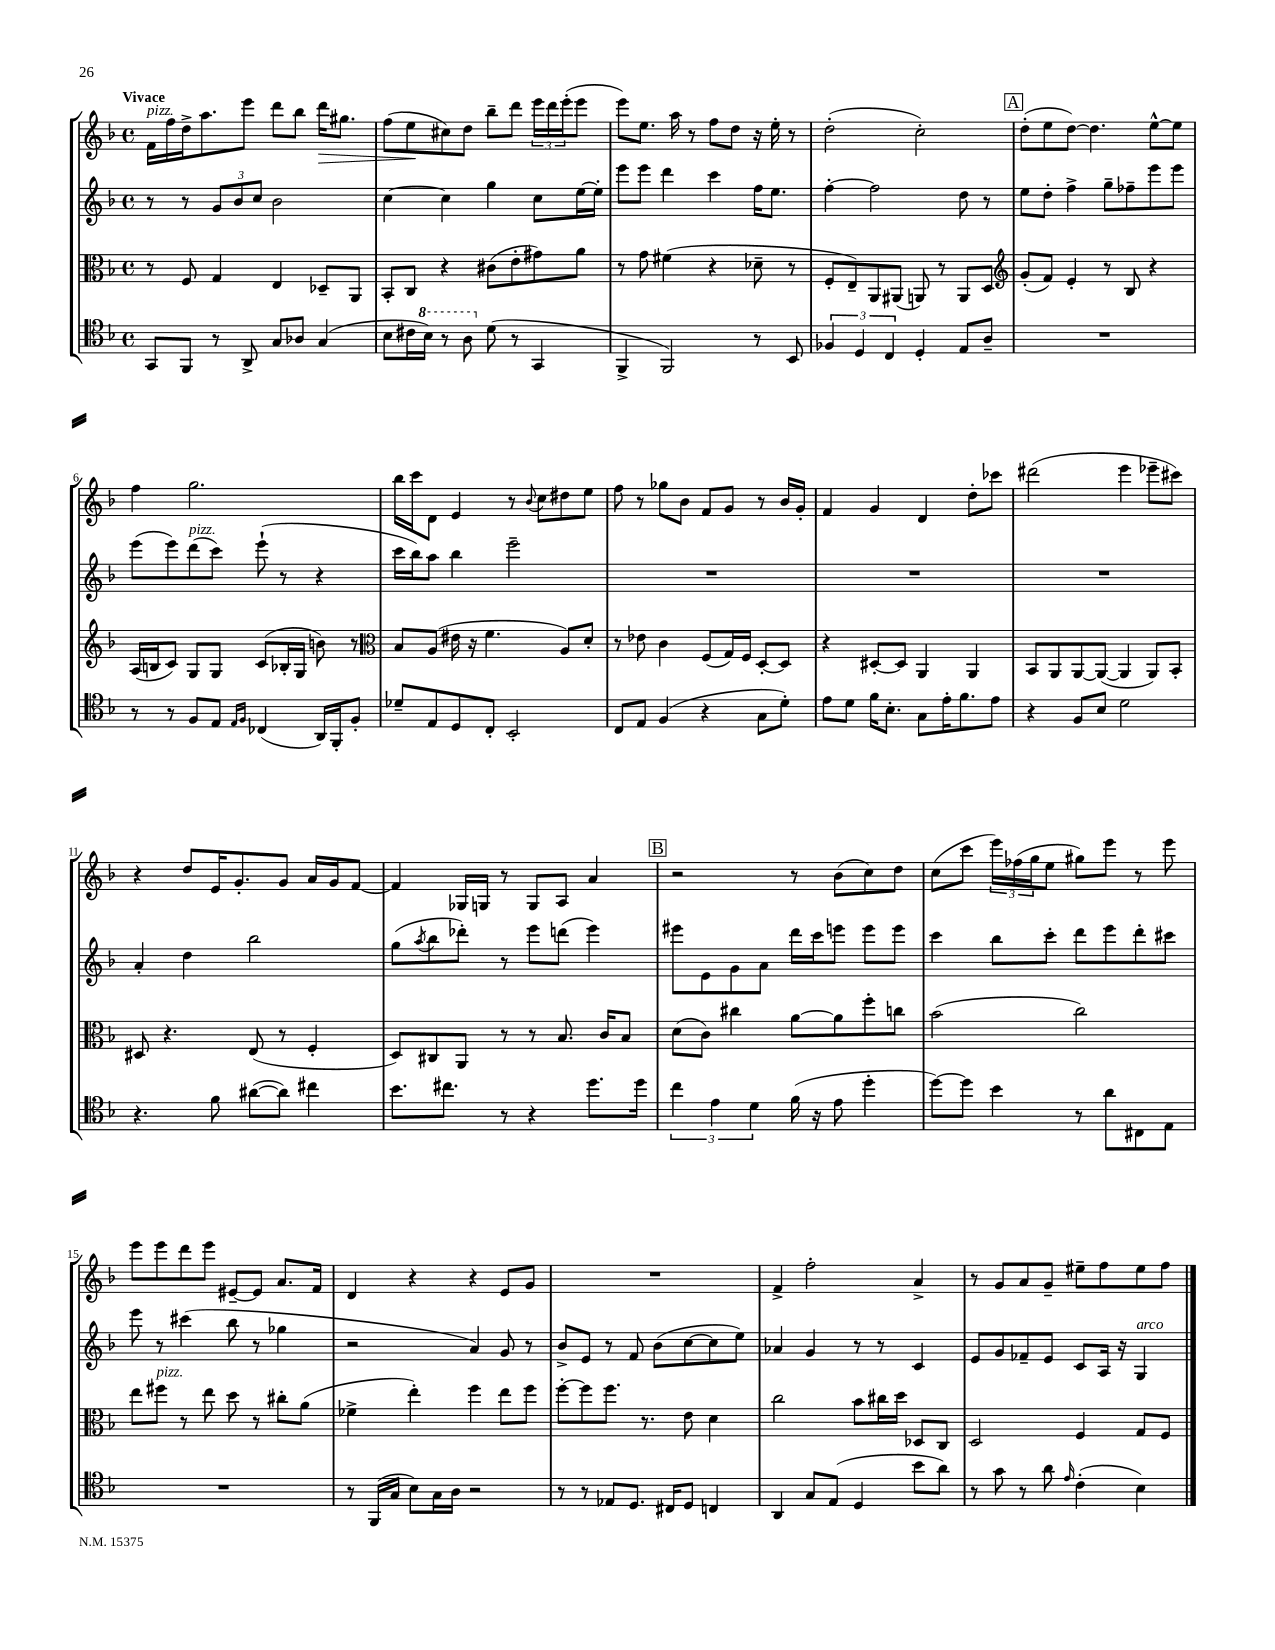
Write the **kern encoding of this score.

**kern	**kern	**kern	**kern	**dynam
*part4	*part3	*part2	*part1	*part1
*staff4	*staff3	*staff2	*staff1	*staff1
*clefC4	*clefC3	*clefG2	*clefG2	*
*k[b-]	*k[b-]	*k[b-]	*k[b-]	*
*M4/4	*M4/4	*M4/4	*M4/4	*
*met(c)	*met(c)	*met(c)	*met(c)	*
=1	=1	=1	=1	=1
!	!	!	!LO:TX:a:B:t=Vivace	!
!	!	!	!LO:TX:a:i:t=pizz.	!
8GG/L	8r	8r	16f\LL	.
.	.	.	16ff\	.
8FF/J	8F/	8r	16dd^\J	.
.	.	.	8.aa\	.
8r	4G/	12g/L	.	.
.	.	12b-/	.	.
8AA^/	.	.	8eee\J	.
.	.	12cc/J	.	.
8G/L	4E/	2b-\	8ddd\L	.
8A-X/J	.	.	8bb-\J	.
!	!	!	!	!LO:HP:b
(4G/	8D-X~/L	.	16ddd\KL	>
.	.	.	8.gg#X\J	.
.	8AA/J	.	.	.
=2	=2	=2	=2	=2
8B-\L	8BB-'/L	[4cc\	(8ff\L	.
16c#X\L	8C/J	.	8ee\	.
*8va	*	*	*	*
16b-\JJ)	.	.	.	.
8r	4r	4cc\]	8cc#X\)	]
8a\	.	.	8dd\J	.
*X8va	*	*	*	*
(8d\	(8c#X\L	4gg\	8bb-~\L	.
8r	8e'\	.	8ddd\J	.
4GG/	8g#X\)	8cc\L	24eee\LL	.
.	.	.	24ddd\	.
.	.	.	(24eee'\J	.
.	8a\J	[16ee\L	8eee\J	.
.	.	16ee'\JJ]	.	.
=3	=3	=3	=3	=3
4FF^/	8r	8eee\L	8eee\L)	.
.	8g\	8eee\J	8.ee\J	.
2FF/)	(4f#X\	4ddd\	.	.
.	.	.	16aa\	.
.	.	.	8r	.
.	4r	4ccc\	8ff\L	.
.	.	.	8dd\J	.
8r	8d-X~\	16ff\KL	16r	.
.	.	8.ee\J	16ee'\	.
8BB-/	8r	.	8r	.
=4	=4	=4	=4	=4
6F-X/	8F'/L	[4ff'\	(2dd'\	.
.	8E~/)	.	.	.
6D/	.	.	.	.
.	8AA/	2ff\]	.	.
6C/	.	.	.	.
.	(8AA#X/J	.	.	.
4D'/	8AAn/)	.	2cc'\)	.
.	8r	.	.	.
8E/L	8AA/L	8dd\	.	.
8A~/J	8D/J	8r	.	.
!!LO:REH:place=s1:t=A
=5	=5	=5	=5	=5
*	*clefG2	*	*	*
1r	(8g'/L	8ee\L	(8dd'\L	.
.	8f/J)	8dd'\J	8ee\	.
.	4e'/	4ff^\	[8dd\J)	.
.	.	.	4.dd\]	.
.	8r	8gg~\L	.	.
.	8B-/	8ff-X~\	.	.
.	4r	8eee\	[8ee^^\L	.
.	.	8eee\J	8ee\J]	.
!!LO:LB:g=z
=6	=6	=6	=6	=6
8r	(16A/LL	(8eee\L	4ff\	.
.	16Bn/J	.	.	.
8r	8c/J)	8eee\)	.	.
!	!	!LO:TX:a:i:t=pizz.	!	!
8F/L	8G/L	(8ddd\	2.gg\	.
8E/J	8G/J	8ccc\J)	.	.
16qqE/LL	.	.	.	.
16qqF/JJ	.	.	.	.
(4C-X/	(8c/L	(8eee`\	.	.
.	16B-X'/L	8r	.	.
.	16G/JJ	.	.	.
16AA/LL)	8bn\)	4r	.	.
16FF'/J	.	.	.	.
8F'/J	8r	.	.	.
=7	=7	=7	=7	=7
*	*clefC3	*	*	*
8d-X~/L	8B-/L	16ccc\LL	16bb-\LL	.
.	.	16bb-\J)	16ccc\J	.
8E/	(8A/J	8aa\J	8d\J	.
8D/	16e#X\	4bb-\	4e/	.
.	16r	.	.	.
8C'/J	4.f\	.	.	.
2BB-'/	.	2eee~\	8r	.
.	.	.	8qqb-/	.
.	.	.	8cc\L	.
.	8A/L)	.	8dd#X\	.
.	8d'/J	.	8ee\J	.
=8	=8	=8	=8	=8
8C/L	8r	1r	8ff\	.
8E/J	8e-X\	.	8r	.
(4F/	4c\	.	8gg-X\L	.
.	.	.	8b-\J	.
4r	(8F/L	.	8f/L	.
.	16G/L)	.	8g/J	.
.	16F/JJ	.	.	.
8G\L	[8D'/L	.	8r	.
8d'\J)	8D/J]	.	16b-/LL	.
.	.	.	16g'/JJ	.
=9	=9	=9	=9	=9
8e\L	4r	1r	4f/	.
8d\J	.	.	.	.
16f\KL	[8D#X'/L	.	4g/	.
8.B-'\J	.	.	.	.
.	8D#/J]	.	.	.
8G\L	4AA/	.	4d/	.
16e'\K	.	.	.	.
8.f\	.	.	.	.
.	4AA/	.	8dd'\L	.
8e\J	.	.	8ccc-X\J	.
=10	=10	=10	=10	=10
4r	8BB-/L	1r	(2ddd#X\	.
.	8AA/	.	.	.
8F/L	[8AA/	.	.	.
8B-/J	(8AA/J_	.	.	.
2d\	4AA/]	.	4eee\	.
.	8AA/L)	.	8eee-X~\L	.
.	8BB-'/J	.	8ccc#X\J)	.
!!LO:LB:g=z
=11	=11	=11	=11	=11
4.r	8D#X/	4a'/	4r	.
.	4.r	.	.	.
.	.	4dd\	8dd/L	.
8f\	.	.	16e/K	.
.	.	.	8.g'/	.
([8a#X\L	(8E/	2bb-\	.	.
8a#\J])	8r	.	8g/J	.
4cc#X\	4F'/	.	16a/LL	.
.	.	.	16g/J	.
.	.	.	[8f/J	.
=12	=12	=12	=12	=12
8.b-\L	8D/L)	(8gg\L	4f/]	.
.	.	8qaa/	.	.
.	8C#X/	8bb-\	.	.
8.cc#X\J	.	.	.	.
.	8AA/J	8ddd-X'\J)	16G-X/LL	.
.	.	.	16Gn/JJ	.
8r	8r	8r	8r	.
4r	8r	8eee\L	8G/L	.
.	8.B-/	(8dddn\J	8A/J	.
8.dd\L	.	4eee\)	4a/	.
.	16c/KL	.	.	.
.	8B-/J	.	.	.
16dd\Jk	.	.	.	.
!!LO:REH:place=s1:t=B
=13	=13	=13	=13	=13
6cc\	(8d\L	8eee#X\L	2r	.
.	8c\J)	8e\	.	.
6e\	.	.	.	.
.	4cc#X\	8g\	.	.
6d\	.	.	.	.
.	.	8a\J	.	.
(16f\	[8a\L	16ddd\LL	8r	.
16r	.	16ccc\J	.	.
8e\	8a\]	8eeen\J	(8b-\L	.
4dd'\	8ff'\	8eee\L	8cc\)	.
.	8ccn\J	8eee\J	8dd\J	.
=14	=14	=14	=14	=14
[8dd\L)	(2b-\	4ccc\	(8cc\L	.
8dd\J]	.	.	8ccc\J	.
4b-\	.	8bb-\L	24eee\LL)	.
.	.	.	(24ff-X\	.
.	.	.	24gg\J	.
.	.	8ccc'\J	8ee\J	.
8r	2cc\)	8ddd\L	8gg#X\L)	.
8a\L	.	8eee\	8eee\J	.
8C#X\	.	8ddd'\	8r	.
8E\J	.	8ccc#X\J	8eee\	.
!!LO:LB:g=z
=15	=15	=15	=15	=15
1r	8ee\L	8eee\	8eee\L	.
!	!LO:TX:a:i:t=pizz.	!	!	!
.	8ff#X\J	8r	8eee\	.
.	8r	(4ccc#X\	8ddd\	.
.	8ee\	.	8eee\J	.
.	8dd\	8bb-\	[8e#X~/L	.
.	8r	8r	8e#/J]	.
.	8cc#X'\L	4gg-X\	8.a/L	.
.	(8a\J	.	.	.
.	.	.	16f/Jk	.
=16	=16	=16	=16	=16
8r	4f-X^\	2r	4d/	.
(16FF/LL	.	.	.	.
16G/JJ	.	.	.	.
8B-\L)	4ee'\)	.	4r	.
16G\L	.	.	.	.
16A\JJ	.	.	.	.
2r	4ff\	4a/)	4r	.
.	8ee\L	8g/	8e/L	.
.	8ff\J	8r	8g/J	.
=17	=17	=17	=17	=17
8r	[8ff'\L	8b-^/L	1r	.
8r	8ff\]	8e/J	.	.
8E-X/L	8.ff\J	8r	.	.
8.D/J	.	8f/	.	.
.	8.r	.	.	.
.	.	(8b-\L	.	.
16C#X/KL	.	.	.	.
8D/J	8e\	[8cc\	.	.
4Cn/	4d\	8cc\]	.	.
.	.	8ee\J)	.	.
=18	=18	=18	=18	=18
4AA/	2cc\	4a-X/	4f^/	.
8G/L	.	4g/	2ff'\	.
(8E/J	.	.	.	.
4D/	8b-\L	8r	.	.
.	16cc#X\L	8r	.	.
.	16dd\JJ	.	.	.
8b-\L	8D-X/L	4c/	4a^/	.
8a\J)	8C/J	.	.	.
=19	=19	=19	=19	=19
8r	2D/	8e/L	8r	.
8g\	.	8g/	8g/L	.
8r	.	8f-X~/	8a/	.
8a\	.	8e/J	8g~/J	.
16qqe/	.	.	.	.
(4c'\	4F/	8c/L	8ee#X~\L	.
.	.	16A/Jk	8ff\	.
.	.	16r	.	.
!	!	!LO:TX:a:i:t=arco	!	!
4B-\)	8G/L	4G/	8ee#\	.
.	8F/J	.	8ff\J	.
==	==	==	==	==
*-	*-	*-	*-	*-
